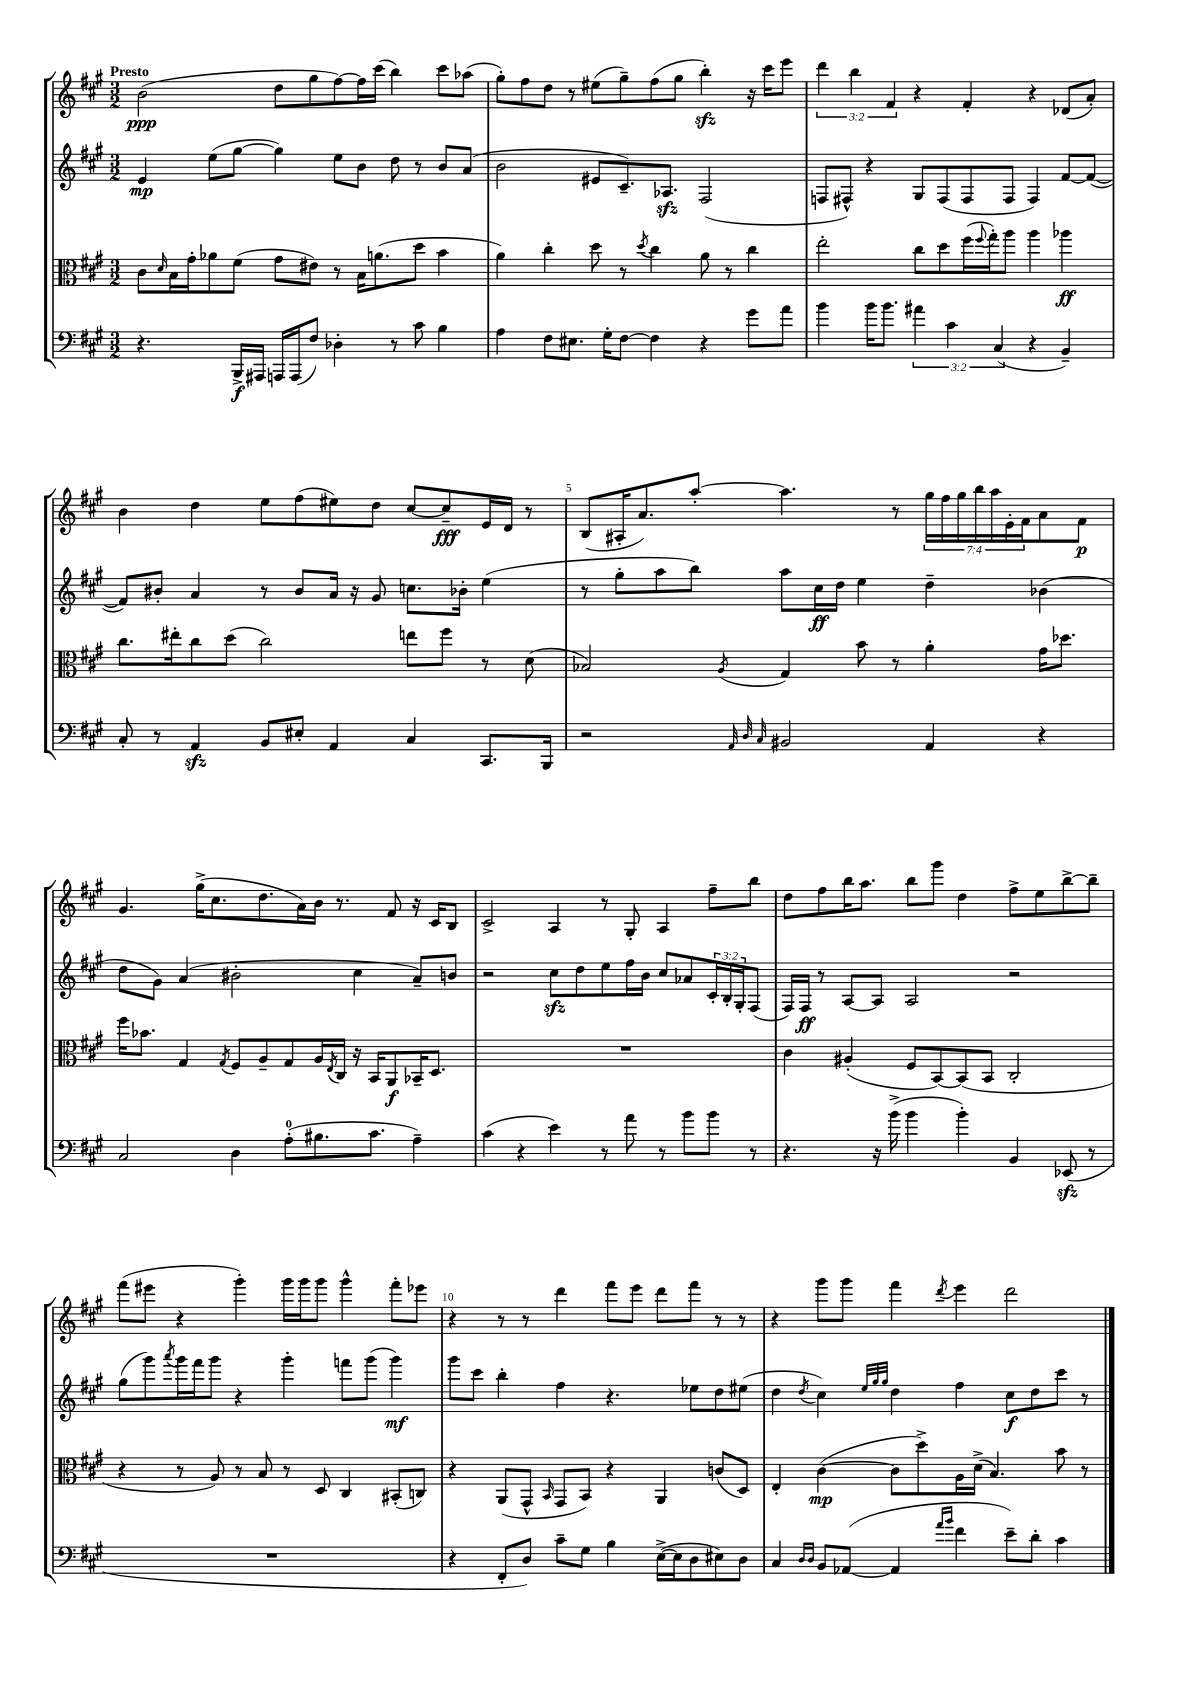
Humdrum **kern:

**kern	**kern	**kern	**kern
*staff4	*staff3	*staff2	*staff1
*clefF4	*clefC3	*clefG2	*clefG2
*k[f#c#g#]	*k[f#c#g#]	*k[f#c#g#]	*k[f#c#g#]
*M3/2	*M3/2	*M3/2	*M3/2
4.r	8c#	4e	(2b
.	16qqd	.	.
.	16B	.	.
.	16g#'	.	.
.	8a-	(8ee	.
16BBB^	(8f#	[8gg#	.
16AAA#	.	.	.
16AAA	8g#	4gg#])	8dd
(16AAA	.	.	.
8F#)	8e#)	.	8gg#
4D-'	8r	8ee	[8ff#)
.	16B	8b	16ff#]
.	(8.a	.	(16ccc#
8r	.	8dd	4bb)
8c#	8dd	8r	.
4B	4b	8b	8ccc#
.	.	(8a	(8aa-
=	=	=	=
4A	4a)	2b	8gg#')
.	.	.	8ff#
8F#	4cc#'	.	8dd
8.E#	.	.	8r
.	8dd	8e#	(8ee#
16G#'	.	.	.
[8F#	8r	8.c#~)	8gg#~)
.	8qdd	.	.
4F#]	4cc#	.	(8ff#
.	.	8.A-	.
.	.	.	8gg#
4r	8a	(2F#	4bb')
.	8r	.	.
8g#	4cc#	.	16r
.	.	.	16ccc#
8a	.	.	8eee
=	=	=	=
4b	2ee'	8F	6ddd
.	.	8F#^^)	.
.	.	.	6bb
16b	.	4r	.
8.b	.	.	.
.	.	.	6f#
6a#	8cc#	8G#	4r
.	8dd	(8F#	.
6c#	.	.	.
.	(16ff#	8F#	4f#'
.	8qqff#	.	.
.	16gg#')	.	.
(6C#	.	.	.
.	8aa	8F#	.
4r	4aa	4F#)	4r
4BB~)	4aa-	[8f#	(8d-
.	.	(8f#_	8a')
=	=	=	=
8C#'	8.cc#	8f#])	4b
8r	.	8b#'	.
.	16ee#'	.	.
4AA	8cc#	4a	4dd
.	(8dd	.	.
8BB	2cc#)	8r	8ee
8E#'	.	8b#	(8ff#
4AA	.	16a	8ee#)
.	.	16r	.
.	.	8g#	8dd
4C#	8ee	8.cc	[8cc#
.	8ff#	.	8cc#~]
.	.	16b-'	.
8.CC#	8r	(4ee	16e
.	.	.	16d
.	(8d	.	8r
16BBB	.	.	.
=	=	=	=
2r	2B-)	8r	(8B
.	.	8gg#'	16A#'
.	.	.	8.a)
.	.	8aa	.
.	.	8bb)	[8aa'
32qqAA	.	.	.
32qqD	.	.	.
32qqC#	8qA	.	.
2BB#	4G#	8aa	4.aa]
.	.	16cc#	.
.	.	16dd	.
.	8b	4ee	.
.	8r	.	8r
4AA	4a'	4dd~	28gg#
.	.	.	28ff#
.	.	.	28gg#
.	.	.	28bb
.	.	.	28aa
.	.	.	28e'
.	.	.	28f#
4r	16g#	(4b-	8a
.	8.dd-	.	.
.	.	.	8f#
=	=	=	=
2C#	16ff#	8dd	4.g#
.	8.b-	.	.
.	.	8g#)	.
.	4G#	(4a	.
.	.	.	(16gg#^
.	.	.	8.cc#
.	8qG#	.	.
4D	8F#	2b#'	.
.	8A~	.	8.dd
(8A'	8G#	.	.
.	.	.	16a)
8.B#	16A	.	16b
.	8qE	.	.
.	16C#	.	8.r
.	16r	4cc#	.
8.c#	16BB	.	.
.	8AA	.	8f#
4A~)	16BB-~	8a~)	16r
.	8.D	.	16c#
.	.	8b	8B
=	=	=	=
(4c#	1.r	2r	2c#^
4r	.	.	.
4e)	.	8cc#	4A
.	.	8dd	.
8r	.	8ee	8r
8a	.	16ff#	8G#'
.	.	16b	.
8r	.	8cc#	4A
8b	.	8a-	.
8b	.	24c#'	8ff#~
.	.	24B'	.
.	.	24G#'	.
8r	.	(8F#	8bb
=	=	=	=
4.r	4c#	16F#)	8dd
.	.	16F#	.
.	.	8r	8ff#
.	(4A#'	[8A	16bb
.	.	.	8.aa
16r	.	8A]	.
(16b^	.	.	.
4b	8F#	2A	8bb
.	[8BB)	.	8ggg#
4b')	(8BB]	.	4dd
.	8BB	.	.
4BB	2C#'	2r	8ff#^
.	.	.	8ee
(8EE-	.	.	[8bb^
8r	.	.	8bb~]
=	=	=	=
1.r	4r	(8gg#	(8fff#
.	.	8ggg#)	8eee#
.	.	8qaaa	.
.	8r	16ggg#	4r
.	.	16fff#	.
.	8A)	8ggg#	.
.	8r	4r	4ggg#')
.	8B	.	.
.	8r	4ggg#'	16ggg#
.	.	.	16ggg#
.	8D	.	8ggg#
.	4C#	8fff	4ggg#^^
.	.	(8ggg#	.
.	(8BB#'	4ggg#)	8fff#'
.	8C)	.	8eee-
=	=	=	=
4r	4r	8ggg#	4r
.	.	8ccc#	.
8FF#'	(8AA	4bb'	8r
8D)	8GG#^^	.	8r
.	16qqBB	.	.
8c#~	8GG#	4ff#	4ddd
8G#	8BB)	.	.
4B	4r	4.r	8fff#
.	.	.	8eee
([16E^	4AA	.	8ddd
16E]	.	.	.
8D	.	8ee-	8fff#
8E#)	(8c	8dd	8r
8D	8D)	(8ee#	8r
=	=	=	=
4C#	4E'	4dd	4r
16qqD	.	.	.
16qqD	.	8qdd	.
8BB	([4c#	4cc#)	8ggg#
([8AA-	.	.	8ggg#
.	.	32qqee	.
.	.	32qqgg#	.
.	.	32qqgg#	.
4AA-]	8c#]	4dd	4fff#
.	8dd^)	.	.
16qqa	.	.	.
16qqb	.	.	8qddd
4f#	16A	4ff#	4eee
.	(16d^	.	.
.	4.B)	.	.
8e~)	.	8cc#	2ddd
8d'	.	8dd	.
4c#	8b	8ccc#	.
.	8r	8r	.
==	==	==	==
*-	*-	*-	*-
